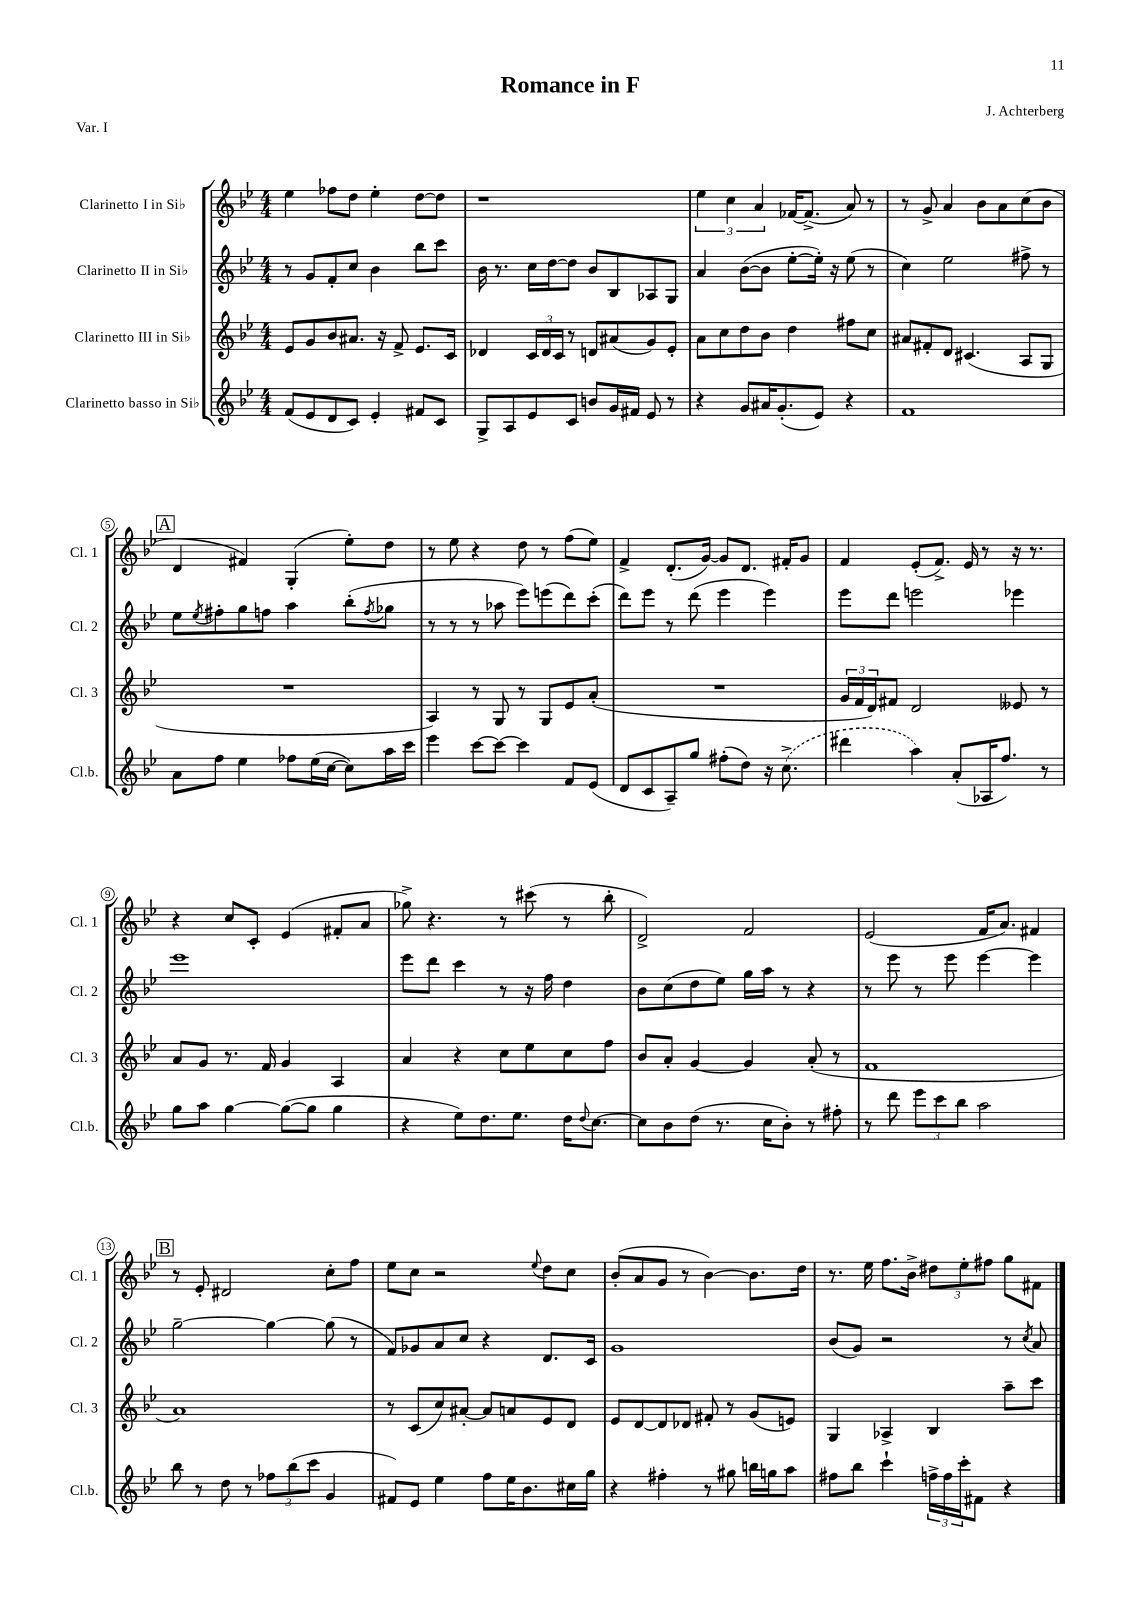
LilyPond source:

\header { title = "Romance in F" composer = "J. Achterberg" piece = "Var. I" }
<<
\new StaffGroup <<
\new Staff = "s0" \with { instrumentName = "Clarinetto I in Sib" shortInstrumentName = "Cl. 1" } {
    \clef treble \key bes \major \numericTimeSignature \time 4/4
    ees''4 fes''8 d''8 ees''4-. d''8~ d''8 |
    r1 |
    \tuplet 3/2 { ees''4 c''4 a'4 } fes'16~ fes'8.->( a'8) r8 |
    r8 g'8-> a'4 bes'8 a'8 c''8( bes'8 |
    \mark \markup { \box "A" } d'4 fis'4) g4-.( ees''8-.) d''8 |
    r8 ees''8 r4 d''8 r8 f''8( ees''8) |
    f'4-> d'8.-.( g'16~) g'8 d'8. fis'16-. g'8 |
    f'4 ees'8-.( f'8.->) ees'16 r8 r16 r8. |
    r4 c''8 c'8-. ees'4( fis'8-. a'8 |
    ges''8->) r4. r8 cis'''8( r8 bes''8-. |
    d'2->) f'2 |
    ees'2( f'16 a'8.) fis'4 |
    \mark \markup { \box "B" } r8 ees'8-. dis'2 c''8-. f''8 |
    ees''8 c''8 r2 \appoggiatura { ees''8 } d''8 c''8 |
    bes'8-.( a'8 g'8 r8 bes'4~) bes'8. d''16 |
    r8. ees''16 f''8. bes'16-> \tuplet 3/2 { dis''8 ees''8-. fis''8 } g''8 fis'8 \bar "|." |
}
\new Staff = "s1" \with { instrumentName = "Clarinetto II in Sib" shortInstrumentName = "Cl. 2" } {
    \clef treble \key bes \major \numericTimeSignature \time 4/4
    r8 g'8 f'8-. c''8 bes'4 bes''8 c'''8 |
    bes'16 r8. c''16 d''16~ d''8 bes'8 bes8 aes8 g8 |
    a'4 bes'8~( bes'8 ees''8~-. ees''16-.) r16 ees''8( r8 |
    c''4) ees''2 fis''8-> r8 |
    \mark \markup { \box "A" } ees''8 \acciaccatura { ees''8 } fis''8-. g''8 f''8 a''4 bes''8-.( \acciaccatura { f''8 } ges''8 |
    r8 r8 r8 aes''8 ees'''8) e'''8( d'''8) c'''8-.( |
    d'''8) ees'''8 r8 d'''8( ees'''4 ees'''4) |
    ees'''8 d'''8 e'''2 ees'''4 |
    ees'''1 |
    ees'''8 d'''8 c'''4 r8 r16 f''16 d''4 |
    bes'8 c''8( d''8 ees''8) g''16 a''16 r8 r4 |
    r8 ees'''8 r8 ees'''8 ees'''4~ ees'''4 |
    \mark \markup { \box "B" } g''2~-- g''4~ g''8( r8 |
    f'8) ges'8 a'8 c''8 r4 d'8. c'16 |
    g'1 |
    bes'8( g'8) r2 r8 \acciaccatura { c''8 } a'8 \bar "|." |
}
\new Staff = "s2" \with { instrumentName = "Clarinetto III in Sib" shortInstrumentName = "Cl. 3" } {
    \clef treble \key bes \major \numericTimeSignature \time 4/4
    ees'8 g'8 bes'8 ais'8. r16 f'8-> ees'8. c'16 |
    des'4 \tuplet 3/2 { c'16 des'16 c'16 } r8 d'8 ais'8( g'8) ees'8-. |
    a'8 c''8 d''8 bes'8 d''4 fis''8 c''8 |
    ais'8 fis'8-. d'8 cis'4.( a8 g8 |
    \mark \markup { \box "A" } R1 |
    a4) r8 g8 r8 g8 ees'8 a'8-.( |
    R1 |
    \tuplet 3/2 { g'16 f'16 d'16) } fis'8 d'2 eeses'8 r8 |
    a'8 g'8 r8. f'16 g'4 a4 |
    a'4 r4 c''8 ees''8 c''8 f''8 |
    bes'8 a'8-. g'4~ g'4 a'8-.( r8 |
    f'1 |
    \mark \markup { \box "B" } a'1) |
    r8 c'8( c''8) ais'8~-. ais'8 a'8 ees'8 d'8 |
    ees'8 d'8~ d'8 des'8 fis'8-. r8 g'8( e'8) |
    g4 aes4-> bes4 a''8-- c'''8 \bar "|." |
}
\new Staff = "s3" \with { instrumentName = "Clarinetto basso in Sib" shortInstrumentName = "Cl.b." } {
    \clef treble \key bes \major \numericTimeSignature \time 4/4
    f'8( ees'8 d'8 c'8) ees'4-. fis'8 c'8 |
    g8-> a8 ees'8 c'8 b'8 g'16 fis'16 ees'8 r8 |
    r4 g'8 ais'16 g'8.-.( ees'8) r4 |
    f'1 |
    \mark \markup { \box "A" } a'8 f''8 ees''4 fes''8 ees''16( c''16~ c''8) a''16 c'''16 |
    ees'''4 c'''8~ c'''8~ c'''4 f'8 ees'8( |
    d'8 c'8 a8--) g''8 fis''8-.( d''8) r16 \once \slurDashed c''8.->( |
    dis'''4 a''4) a'8-.( aes16 f''8.) r8 |
    g''8 a''8 g''4~ g''8~( g''8 g''4 |
    r4 ees''8) d''8. ees''8. d''16 \appoggiatura { d''8 } c''8.~ |
    c''8 bes'8 d''8( r8. c''16 bes'8-.) r8 fis''8-. |
    r8 d'''8 \tuplet 3/2 { ees'''8 c'''8 bes''8 } a''2 |
    \mark \markup { \box "B" } bes''8 r8 d''8 r8 \tuplet 3/2 { fes''8 bes''8( c'''8 } g'4 |
    fis'8) ees'8 ees''4 f''8 ees''16 bes'8. cis''16 g''16 |
    r4 fis''4-. r8 gis''8 b''16 g''16 a''8 |
    fis''8 bes''8 c'''4-! \tuplet 3/2 { f''16-> f''16 c'''16-. } fis'8 r4 \bar "|." |
}
>>
>>
\layout { \context { \Score \override BarNumber.stencil = #(make-stencil-circler 0.1 0.3 ly:text-interface::print) } }
